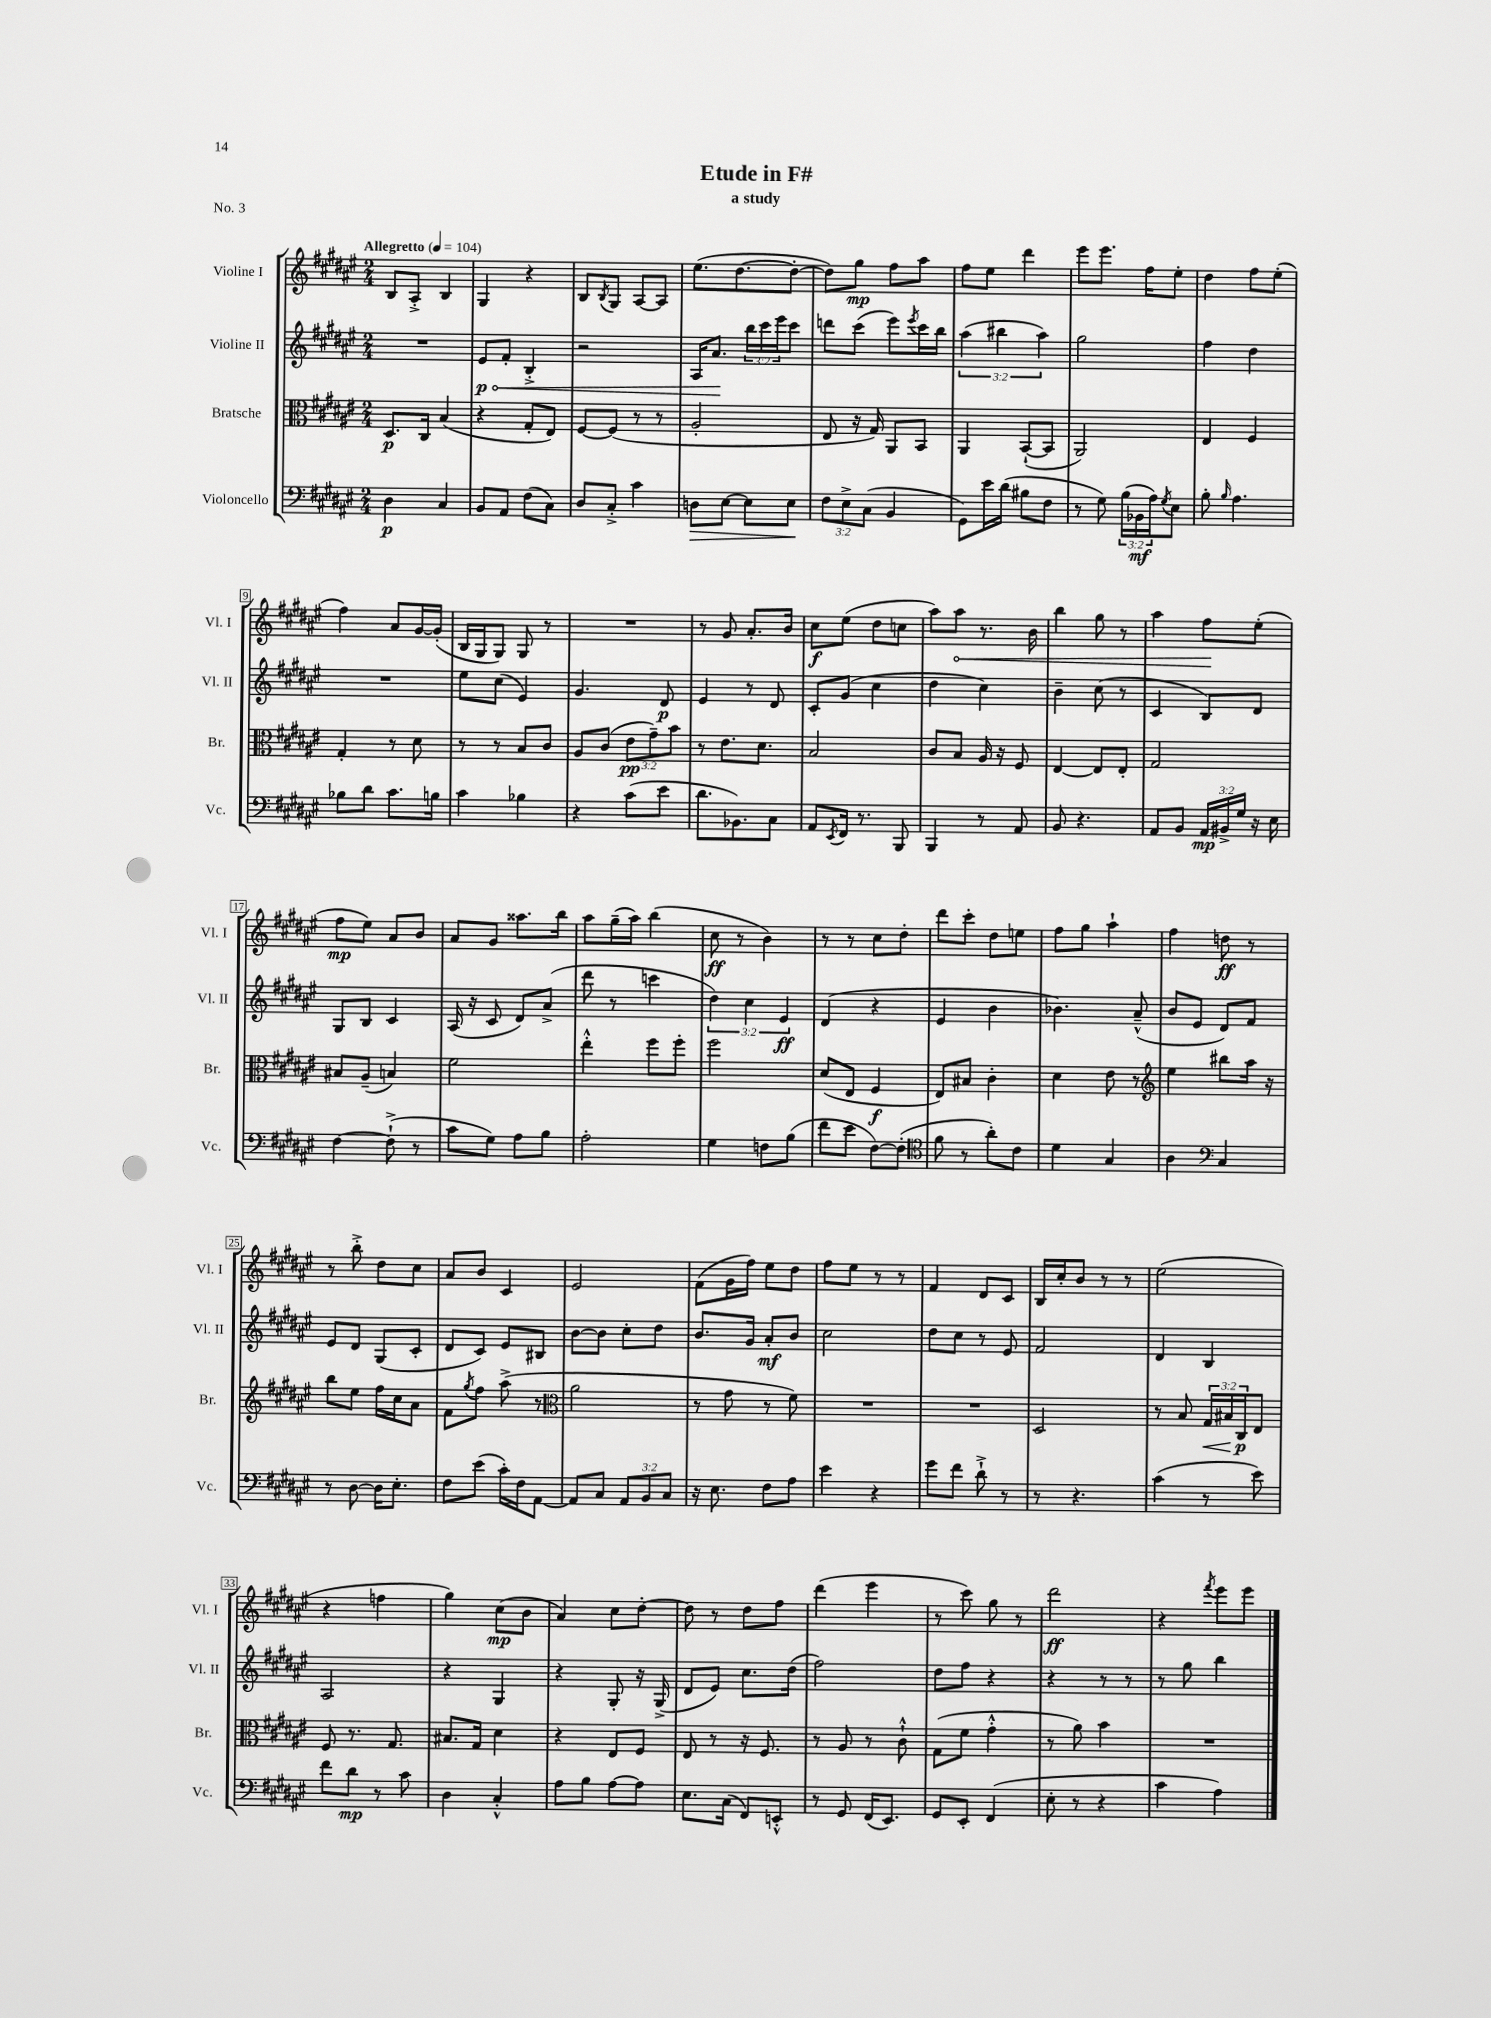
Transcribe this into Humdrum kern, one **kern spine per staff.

**kern	**kern	**kern	**kern
*staff4	*staff3	*staff2	*staff1
*clefF4	*clefC3	*clefG2	*clefG2
*k[f#c#g#d#a#e#]	*k[f#c#g#d#a#e#]	*k[f#c#g#d#a#e#]	*k[f#c#g#d#a#e#]
*M2/4	*M2/4	*M2/4	*M2/4
*MM104	*MM104	*MM104	*MM104
4D#	8.D#	2r	8B
.	.	.	8A#'^
.	16C#	.	.
4C#	(4B	.	4B
=	=	=	=
8BB	4r	8e#	4G#
8AA#	.	8f#'	.
(8F#	8G#'	4B'^	4r
8C#)	8E#)	.	.
=	=	=	=
8D#	[8F#	2r	8B
.	.	.	8qB
8C#'^	(8F#]	.	8G#
4c#	8r	.	[8A#
.	8r	.	8A#]
=	=	=	=
8D	2A#'	16A#	(8.ee#
.	.	8.a#	.
[8E#	.	.	.
.	.	.	[8.dd#
8E#]	.	24bb	.
.	.	24ccc#	.
.	.	24eee#	.
8E#	.	8ccc#	8dd#'_
=	=	=	=
12F#	8E#	8ddd	8dd#])
12E#^	.	.	.
.	16r	(8ccc#	8gg#
(12C#	.	.	.
.	16G#)	.	.
4BB	8AA#	8eee#)	8ff#
.	.	8qeee#	.
.	8BB	16ccc#	8aa#
.	.	16bb	.
=	=	=	=
8GG#)	4AA#	(6aa#	8ff#
16e#	.	.	8ee#
.	.	6bb#	.
(16d#	.	.	.
8B#	([8BB`	.	4ddd#
.	.	6aa#)	.
8F#	8BB]	.	.
=	=	=	=
8r	2AA#)	2gg#	8eee#
8G#)	.	.	8.eee#
(24B	.	.	.
24BB-	.	.	.
.	.	.	16ff#
24A#)	.	.	.
8qG#	.	.	.
8E#	.	.	8ee#'
=	=	=	=
8B'	4E#	4ff#	4dd#
16qqB	.	.	.
4.A#	.	.	.
.	4F#	4dd#	8ff#
.	.	.	(8ee#'
=	=	=	=
8B-	4G#'	2r	4ff#)
8d#	.	.	.
8.c#	8r	.	8a#
.	8d#	.	[16g#
16B	.	.	(16g#']
=	=	=	=
4c#	8r	8ee#	16B
.	.	.	16G#
.	8r	(8cc#	8G#)
4B-	8B	4e#)	8G#
.	8c#	.	8r
=	=	=	=
4r	8A#	4.g#	2r
.	(8c#	.	.
(8c#	12e#	.	.
.	12g#~)	.	.
8e#	.	8d#	.
.	12b	.	.
=	=	=	=
8.d#	8r	4e#	8r
.	8.e#	.	8g#
8.BB-)	.	.	.
.	.	8r	8.a#'
.	8.d#	.	.
8C#	.	8d#	.
.	.	.	16b
=	=	=	=
8AA#	2B	8c#'	8cc#
8qEE#	.	.	.
16FF#	.	(8g#	(8ee#
8.r	.	.	.
.	.	4cc#	8dd#
8BBB	.	.	8cc
=	=	=	=
4BBB	8c#	4dd#	8aa#)
.	8B	.	8aa#
8r	16A#	4cc#)	8.r
.	16r	.	.
8AA#	8F#	.	.
.	.	.	16b
=	=	=	=
8BB	[4E#	4b~	4bb
4.r	.	.	.
.	8E#]	(8cc#	8gg#
.	8E#'	8r	8r
=	=	=	=
8AA#	2G#	4c#	4aa#
8BB	.	.	.
24AA#	.	8B)	8ff#
24BB#^	.	.	.
24G#	.	.	.
16r	.	8d#	(8ee#'
16E#	.	.	.
=	=	=	=
[4F#	8B#	8G#	8ff#
.	(8A#~	8B	8ee#)
(8F#`^]	4B)	4c#	8a#
8r	.	.	8b
=	=	=	=
8c#	2f#	(16A#	8a#
.	.	16r	.
8G#)	.	8c#	8g#
8A#	.	8d#)	8.aa##
8B	.	(8a#^	.
.	.	.	16bb
=	=	=	=
2A#'	4ee#'^^	8ddd#	8aa#
.	.	8r	(16gg#~
.	.	.	16aa#)
.	8ff#	4ccc	(4bb
.	8ff#'	.	.
=	=	=	=
4G#	2ff#	6dd#)	8cc#
.	.	.	8r
.	.	6cc#	.
8F	.	.	4b)
.	.	6e#	.
(8B	.	.	.
=	=	=	=
8f#	(8d#	(4d#	8r
8e#	8E#	.	8r
[8F#)	4F#	4r	8cc#
(8F#']	.	.	8dd#'
=	=	=	=
*clefC4	*	*	*
8f#	8E#)	4e#	8ddd#
8r	8B#	.	8ccc#'
8a#')	4c#'	4b	8dd#
8c#	.	.	8ee
=	=	=	=
4d#	4d#	4.b-)	8ff#
.	.	.	8gg#
4G#	8e#	.	4aa#`
.	8r	(8a#~^^	.
=	=	=	=
*	*clefG2	*	*
4A#	4ee#	8b	4ff#
.	.	8e#	.
*clefF4	*	*	*
4C#	8bb#	8d#)	8dd
.	16aa#	8f#	8r
.	16r	.	.
=	=	=	=
8r	8bb	8e#	8r
[8D#	8ee#	8d#	8bb'^
16D#]	16ff#	(8G#	8dd#
8.E#'	16cc#	.	.
.	8a#	8c#'	8cc#
=	=	=	=
8F#	8f#	8d#	8a#
.	8qgg#	.	.
(8e#	8ff#	8c#)	8b
16c#')	(8aa#^	8e#	4c#
16F#	.	.	.
[8AA#	8r	8B#	.
=	=	=	=
*	*clefC3	*	*
8AA#]	2a#	[8b	2e#
8C#	.	8b]	.
12AA#	.	8cc#'	.
12BB	.	.	.
.	.	8dd#	.
12C#	.	.	.
=	=	=	=
16r	8r	8.b	(8f#
8.E#	.	.	.
.	8g#	.	16g#
.	.	16g#	16ff#)
8F#	8r	8a#'	8ee#
8A#	8f#)	8b	8dd#
=	=	=	=
4e#	2r	2cc#	8ff#
.	.	.	8ee#
4r	.	.	8r
.	.	.	8r
=	=	=	=
8g#	2r	8dd#	4f#
8f#	.	8cc#	.
8d#`^	.	8r	8d#
8r	.	8e#	8c#
=	=	=	=
8r	2D#	2f#	16B
.	.	.	16cc#'
4.r	.	.	8b
.	.	.	8r
.	.	.	8r
=	=	=	=
(4c#	8r	4d#	(2ee#
.	8B	.	.
8r	24G#	4B	.
.	24B#	.	.
.	24C#	.	.
8e#)	8E#	.	.
=	=	=	=
8f#	8F#	2A#	4r
8d#	8.r	.	.
8r	.	.	4ff
.	8.G#	.	.
8c#	.	.	.
=	=	=	=
4D#	8.B#	4r	4gg#)
.	16G#	.	.
4C#'^^	4d#	4G#	(8cc#
.	.	.	8b
=	=	=	=
8A#	4r	4r	4a#)
8B	.	.	.
[8A#	8E#	8G#'	8cc#
8A#]	8F#	16r	[8dd#'
.	.	(16G#^	.
=	=	=	=
8.E#	8E#	8d#	8dd#]
.	8r	8e#)	8r
(16C#	.	.	.
8FF#)	16r	8.cc#	8dd#
.	8.F#	.	.
8EE'^^	.	.	8ff#
.	.	(16dd#	.
=	=	=	=
8r	8r	2ff#)	(4ddd#
8GG#	8A#	.	.
(16FF#	8r	.	4eee#
8.EE#)	.	.	.
.	8c#`^^	.	.
=	=	=	=
8GG#	(8G#	8dd#	8r
8EE#'	8f#	8ff#	8ccc#)
(4FF#	4g#'^^	4r	8gg#
.	.	.	8r
=	=	=	=
8E#'	8r	4r	2ddd#
8r	8a#)	.	.
4r	4b	8r	.
.	.	8r	.
=	=	=	=
4c#	2r	8r	4r
.	.	8gg#	.
.	.	.	8qfff#
4A#)	.	4bb	8eee#
.	.	.	8eee#
==	==	==	==
*-	*-	*-	*-
